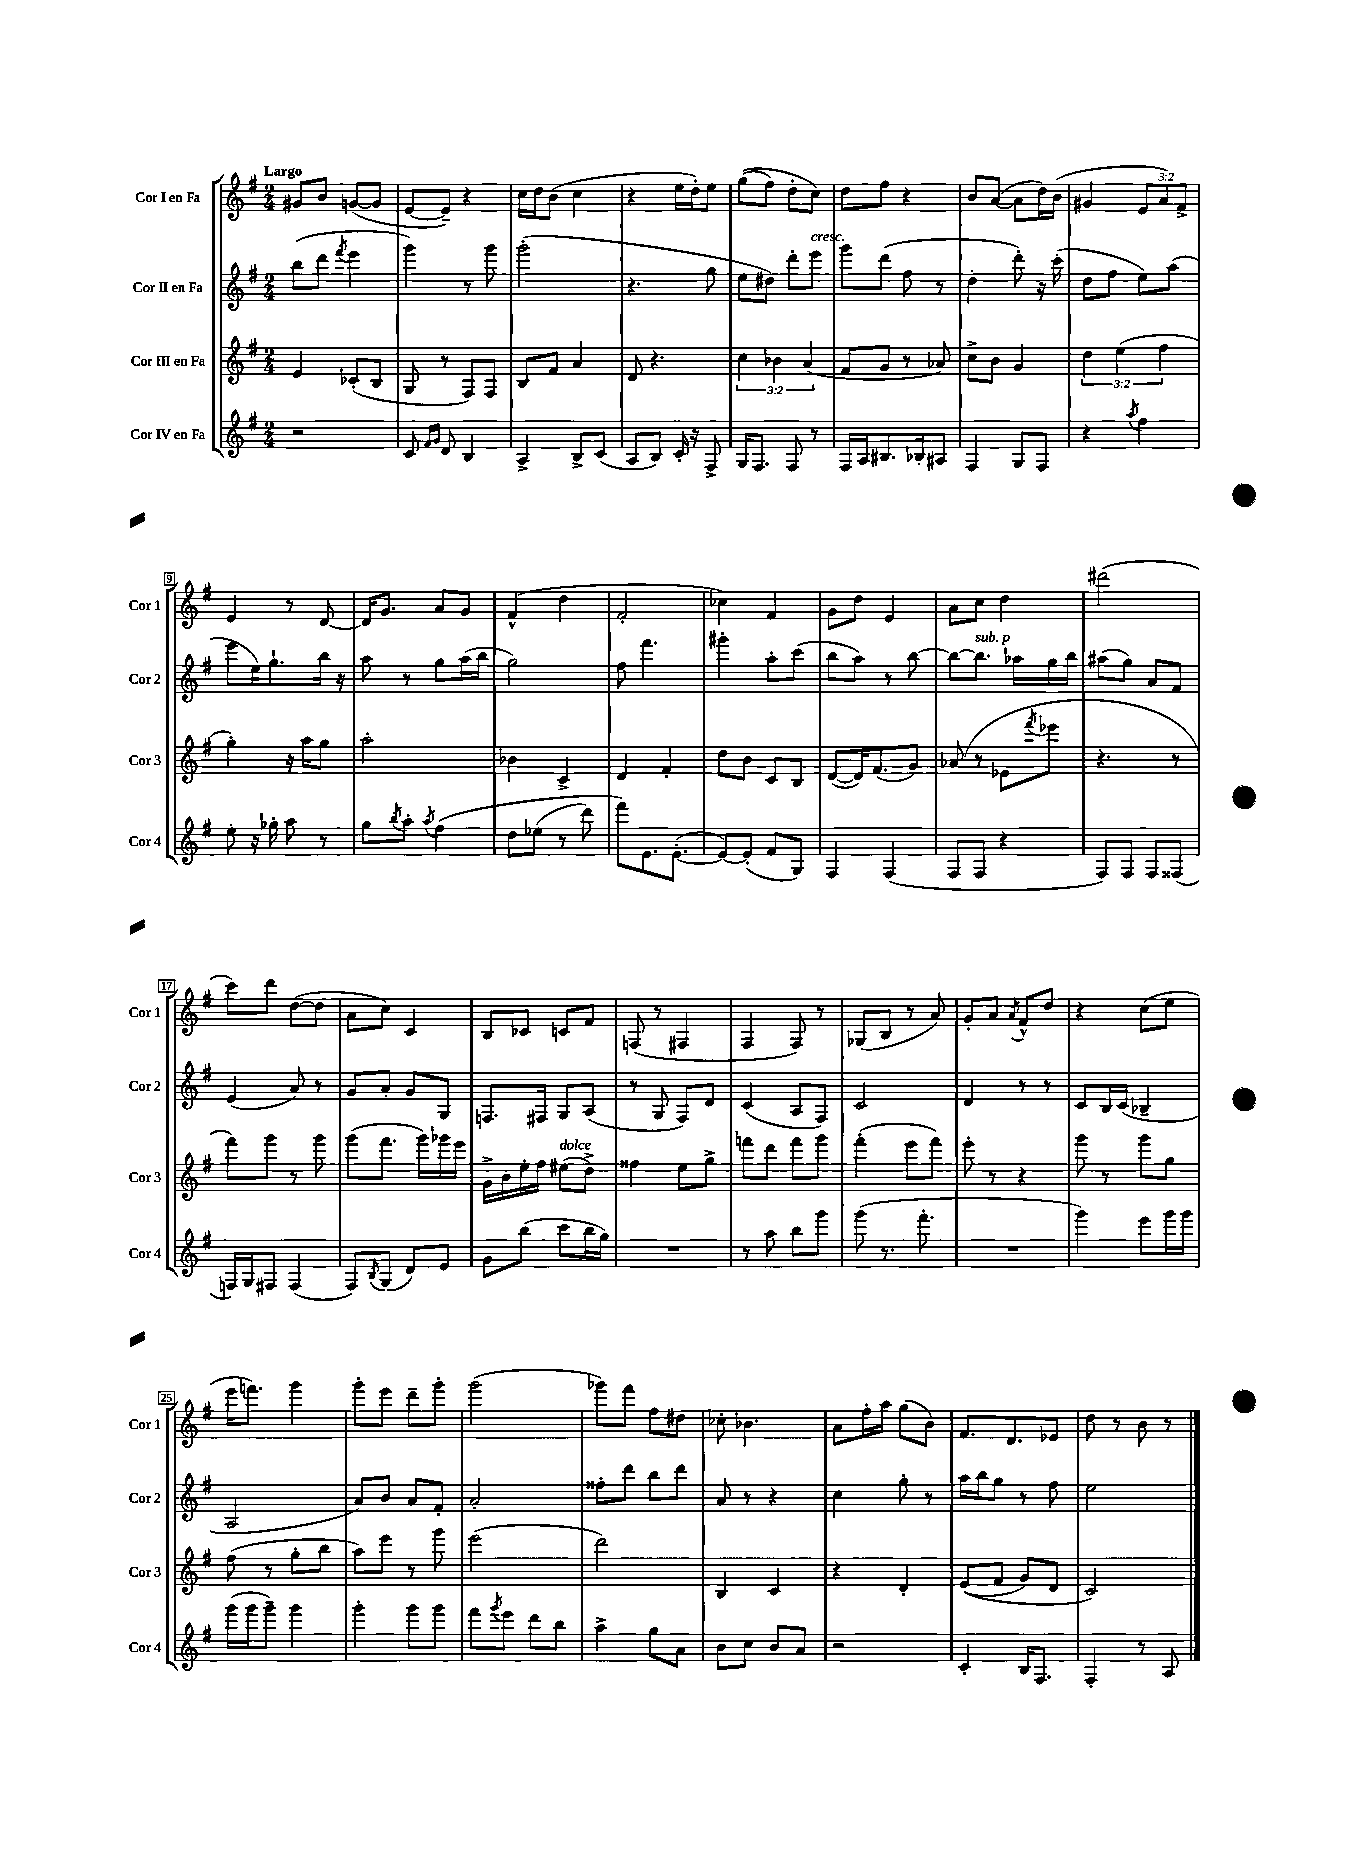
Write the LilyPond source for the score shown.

<<
\new StaffGroup <<
\new Staff = "s0" \with { instrumentName = "Cor I en Fa" shortInstrumentName = "Cor 1" } {
    \clef treble \key g \major \numericTimeSignature \time 2/4 \override Staff.TupletNumber.text = #tuplet-number::calc-fraction-text \tempo "Largo"
    gis'8 b'8 g'8~( g'8 |
    e'8~ e'8--) r4 |
    c''16 d''16 b'8( c''4 |
    r4 e''16 d''16-.) e''8 |
    g''8(\( fis''8) d''8-. c''8\) |
    d''8 fis''8 r4 |
    b'8 a'8~( a'8 d''16) b'16( |
    gis'4 \tuplet 3/2 { e'8 a'8) fis'8-> } |
    e'4 r8 d'8~ |
    d'16 g'8. a'8 g'8 |
    fis'4-^( d''4 |
    fis'2-. |
    ces''4) fis'4 |
    g'8 d''8 e'4 |
    a'8 c''8 d''4 |
    dis'''2( |
    c'''8) d'''8 d''8~( d''8 |
    a'8 c''8) c'4 |
    b8 ces'8 c'8 fis'8 |
    f8( r8 fis4 |
    fis4 fis8) r8 |
    ges8( b8 r8 a'8) |
    g'8-. a'8 \acciaccatura { a'8 } fis'8-^ d''8 |
    r4 c''8( e''8 |
    e'''16 f'''8.) g'''4 |
    g'''8-. e'''8 d'''8-- g'''8-. |
    g'''2( |
    ges'''8) fis'''8 fis''8 dis''8 |
    ces''8-. bes'4. |
    a'8 fis''16-. a''16 g''8( b'8) |
    fis'8. d'8. ees'8 |
    d''8 r8 b'8 r8 \bar "|." |
}
\new Staff = "s1" \with { instrumentName = "Cor II en Fa" shortInstrumentName = "Cor 2" } {
    \clef treble \key g \major \numericTimeSignature \time 2/4
    b''8( d'''8 \acciaccatura { fis'''8 } e'''4 |
    g'''4) r8 g'''8 |
    g'''2-.( |
    r4. g''8 |
    e''8 dis''8) d'''8-. e'''8^\markup { \italic "cresc." } |
    g'''8 d'''8( fis''8 r8 |
    d''4-. d'''8-.) r16 c'''16-.( |
    d''8 fis''8 e''8) a''8( |
    e'''8 e''16) g''8.-! b''16 r16 |
    a''8 r8 g''8 a''16( b''16 |
    g''2) |
    fis''8 fis'''4. |
    gis'''4-. a''8-. c'''8( |
    b''8 a''8) r8 b''8~ |
    b''8~ b''8.^\markup { \italic "sub. p" } aes''16 g''16 b''16 |
    ais''8( g''8) a'8 fis'8 |
    e'4( a'8) r8 |
    g'8 a'8-. g'8 g8 |
    f8. fis16 g8 a8( |
    r8 g8 fis8) d'8 |
    c'4( a8 fis8) |
    c'2 |
    d'4 r8 r8 |
    c'8 b16 c'16( bes4-- |
    a2 |
    a'8) b'8 a'8 fis'8-. |
    a'2-. |
    fisis''8-. d'''8 b''8 d'''8 |
    a'8 r8 r4 |
    c''4 g''8-. r8 |
    a''16 b''16 g''8 r8 fis''8 |
    e''2 \bar "|." |
}
\new Staff = "s2" \with { instrumentName = "Cor III en Fa" shortInstrumentName = "Cor 3" } {
    \clef treble \key g \major \numericTimeSignature \time 2/4 \override Staff.TupletNumber.text = #tuplet-number::calc-fraction-text
    e'4 ces'8-.( b8 |
    g8 r8 fis8) fis8 |
    b8 fis'8 a'4 |
    d'8 r4. |
    \tuplet 3/2 { c''4 bes'4 a'4( } |
    fis'8 g'8 r8 aes'8) |
    c''8-> b'8 g'4 |
    \tuplet 3/2 { d''4 e''4( fis''4 } |
    g''4-.) r16 a''16 g''8 |
    a''2-. |
    bes'4 c'4-> |
    d'4 fis'4-. |
    d''8 b'8 c'8 b8 |
    d'8~( d'16) fis'8.( g'8) |
    aes'8( r8 ees'8 \acciaccatura { fis'''8 } ees'''8 |
    r4. r8 |
    fis'''8) g'''8 r8 g'''8 |
    g'''8( fis'''8. g'''16) ges'''16 e'''16 |
    g'16-> b'16 e''16-. fis''16 eis''8^\markup { \italic "dolce" }( d''8->) |
    fisis''4 e''8 g''8-> |
    f'''8 d'''8 f'''8 g'''8 |
    fis'''4-.( e'''8 fis'''8) |
    e'''8-. r8 r4 |
    g'''8 r8 g'''8 g''8 |
    fis''8( r8 g''8-. b''8 |
    a''8) e'''8 r8 g'''8 |
    e'''2( |
    d'''2) |
    b4 c'4 |
    r4 d'4-. |
    e'8(\( fis'8 g'8) d'8 |
    c'2\) \bar "|." |
}
\new Staff = "s3" \with { instrumentName = "Cor IV en Fa" shortInstrumentName = "Cor 4" } {
    \clef treble \key g \major \numericTimeSignature \time 2/4
    r2 |
    c'8 \grace { fis'16 g'16 } d'8 b4 |
    a4-> b8-> c'8( |
    a8 b8) c'16-. r16 fis8-> |
    g16 fis8. fis8 r8 |
    fis16 a16 bis8. bes16-. ais8 |
    fis4 g8 fis8 |
    r4 \acciaccatura { a''8 } fis''4 |
    e''8-. r16 ges''16-. a''8 r8 |
    g''8 \acciaccatura { b''8 } a''8-. \acciaccatura { a''8 } fis''4\( |
    d''8 ees''8( r8 d'''8) |
    fis'''8\) e'8. e'8.~-.( |
    e'8~) e'8-.( fis'8 g8) |
    fis4 fis4( |
    fis8 fis8 r4 |
    fis8) fis8 fis8 fisis8( |
    f16) g16 fis8 fis4( |
    fis8) \acciaccatura { b8 } g8( d'8) e'8 |
    g'8 b''8( c'''8 b''16 g''16) |
    R2 |
    r8 a''8 b''8 g'''8 |
    g'''8( r8. fis'''8.-. |
    R2 |
    g'''4) e'''8 g'''16 g'''16 |
    g'''16( g'''16 g'''8--) g'''4 |
    g'''4-. g'''8 g'''8 |
    fis'''8 \acciaccatura { g'''8 } e'''8 d'''8 b''8 |
    a''4-> g''8 a'8 |
    b'8 c''8 b'8 a'8 |
    r2 |
    c'4-. b16 fis8. |
    fis4-. r8 a8 \bar "|." |
}
>>
>>
\layout { \context { \Score \override BarNumber.stencil = #(make-stencil-boxer 0.1 0.3 ly:text-interface::print) } }
